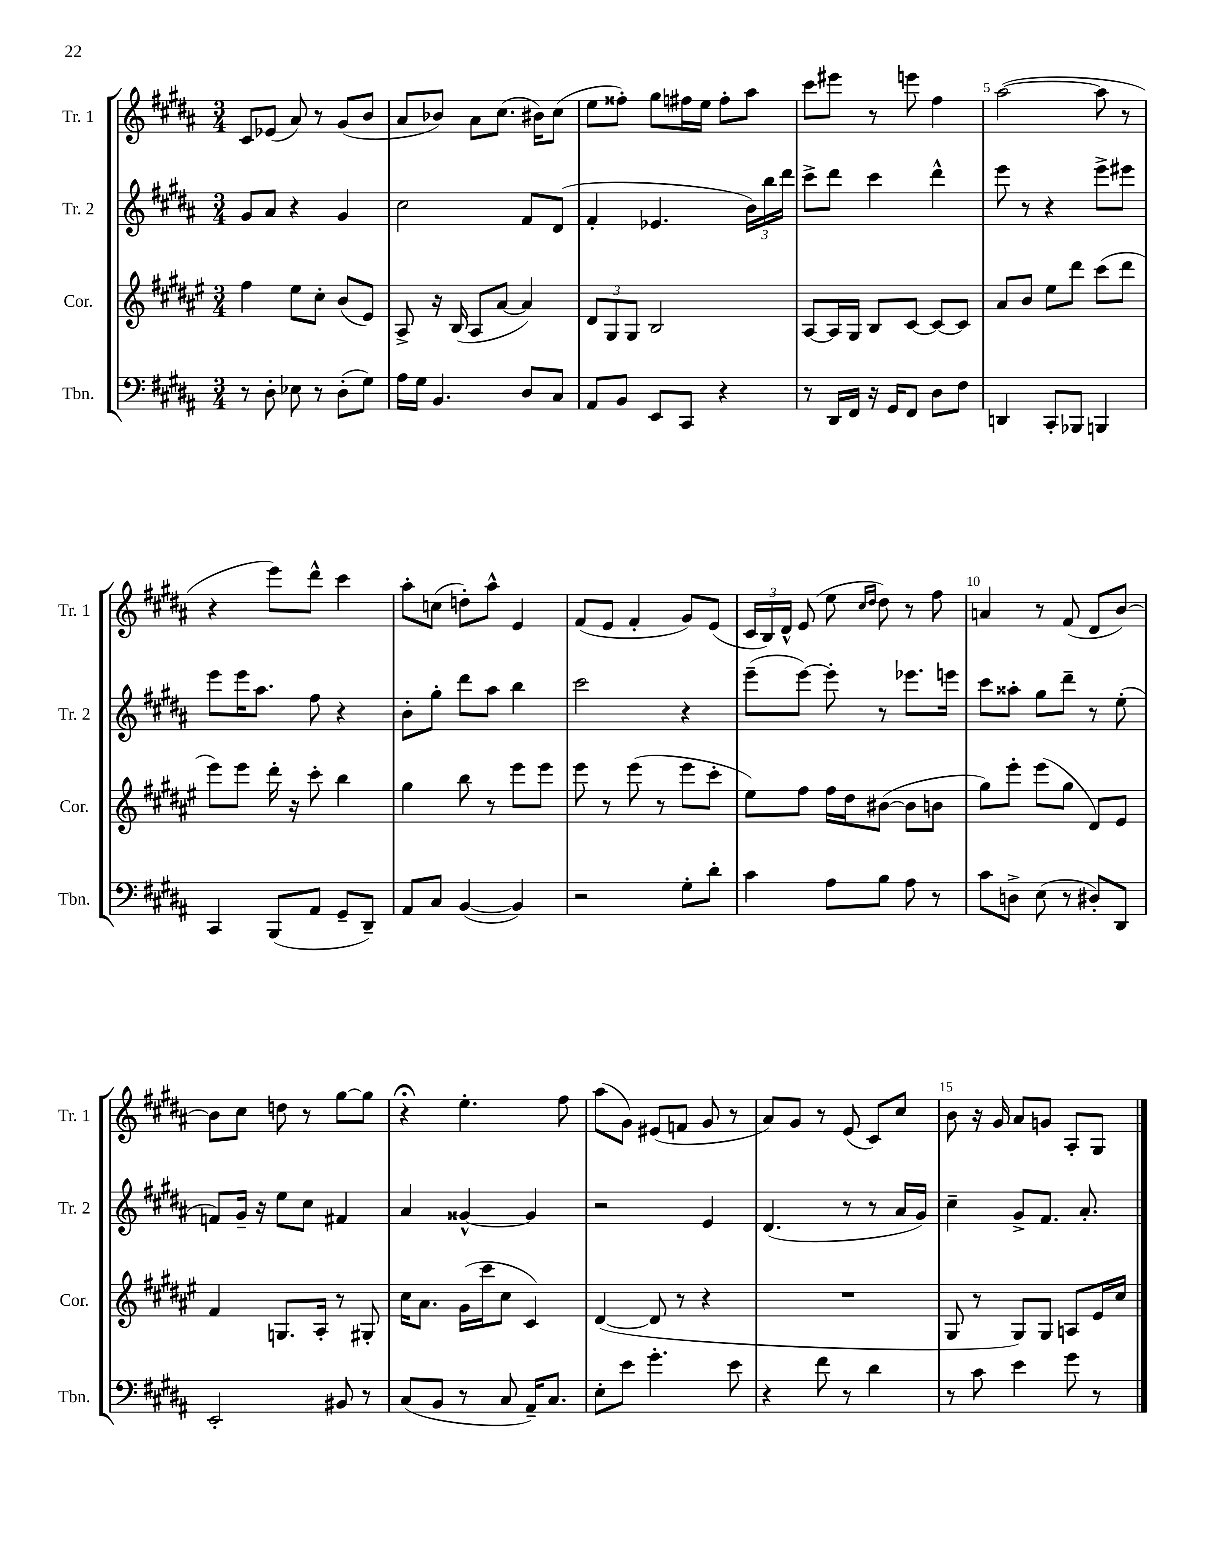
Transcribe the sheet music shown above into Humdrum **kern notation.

**kern	**kern	**kern	**kern
*staff4	*staff3	*staff2	*staff1
*clefF4	*clefG2	*clefG2	*clefG2
*k[f#c#g#d#a#]	*k[f#c#g#d#a#e#]	*k[f#c#g#d#a#]	*k[f#c#g#d#a#]
*M3/4	*M3/4	*M3/4	*M3/4
8r	4ff#	8g#	8c#
8D#'	.	8a#	(8e-
8E-	8ee#	4r	8a#)
8r	8cc#'	.	8r
(8D#'	(8b	4g#	(8g#
8G#)	8e#)	.	8b
=	=	=	=
16A#	8A#^	2cc#	8a#
16G#	.	.	.
4.BB	16r	.	8b-)
.	(16B	.	.
.	8A#	.	8a#
.	[8a#	.	(8.cc#
8D#	4a#])	8f#	.
.	.	.	16b#)
8C#	.	(8d#	(8cc#
=	=	=	=
8AA#	12d#	4f#'	8ee
.	12G#	.	.
8BB	.	.	8ff##')
.	12G#	.	.
8EE	2B	4.e-	8gg#
8CC#	.	.	16ff#
.	.	.	16ee
4r	.	.	8ff#'
.	.	24b)	8aa#
.	.	24bb	.
.	.	24ddd#	.
=	=	=	=
8r	[8A#	8ccc#^	8ccc#
16DD#	16A#]	8ddd#	8eee#
16FF#	16G#	.	.
16r	8B	4ccc#	8r
16GG#	.	.	.
8FF#	[8c#	.	8eee
8D#	8c#_	4ddd#^^	4ff#
8F#	8c#]	.	.
=	=	=	=
4DD	8a#	8eee	([2aa#
.	8b	8r	.
8CC#'	8ee#	4r	.
8BBB-	8ddd#	.	.
4BBB	(8ccc#	8eee^	8aa#]
.	8ddd#	8eee#	8r
=	=	=	=
4CC#	8eee#)	8eee	4r
.	8eee#	16eee	.
.	.	8.aa#	.
(8BBB	16ddd#'	.	8eee)
.	16r	.	.
8AA#	8ccc#'	8ff#	8ddd#^^
8GG#~	4bb	4r	4ccc#
8DD#~)	.	.	.
=	=	=	=
8AA#	4gg#	8b'	8aa#'
8C#	.	8gg#'	(8cc
([4BB	8bb	8ddd#	8dd')
.	8r	8aa#	8aa#^^
4BB])	8eee#	4bb	4e
.	8eee#	.	.
=	=	=	=
2r	8eee#	2ccc#	(8f#
.	8r	.	8e
.	(8eee#	.	4f#'
.	8r	.	.
8G#'	8eee#	4r	8g#)
8d#'	8ccc#'	.	(8e
=	=	=	=
4c#	8ee#)	(8eee~	24c#
.	.	.	24B)
.	.	.	24d#^^
.	8ff#	[8eee)	(8e
8A#	16ff#	8eee']	8ee
.	16dd#	.	.
.	.	.	16qqcc#
.	.	.	16qqdd#
8B	([8b#	8r	8dd#)
8A#	8b#]	8.eee-	8r
8r	8b	.	8ff#
.	.	16eee	.
=	=	=	=
8c#	8gg#)	8ccc#	4a
8D^	8eee#'	8aa##'	.
(8E	(8eee#	8gg#	8r
8r	8gg#	8ddd#~	(8f#
8D#')	8d#)	8r	8d#
8DD#	8e#	(8ee'	[8b)
=	=	=	=
2EE'	4f#	8f)	8b]
.	.	16g#~	8cc#
.	.	16r	.
.	8.G	8ee	8dd
.	.	8cc#	8r
.	16A#'	.	.
8BB#	8r	4f#	[8gg#
8r	8G#'	.	8gg#]
=	=	=	=
(8C#	16cc#	4a#	4r;
.	8.a#	.	.
8BB	.	.	.
8r	(16g#	[4g##^^	4.ee'
.	16ccc#	.	.
8C#	8cc#	.	.
16AA#~)	4c#)	4g##]	.
8.C#	.	.	.
.	.	.	8ff#
=	=	=	=
8E'	([4d#	2r	(8aa#
8e	.	.	8g#)
4.g#'	8d#]	.	(8e#
.	8r	.	8f
.	4r	4e	8g#
8e	.	.	8r
=	=	=	=
4r	2.r	(4.d#	8a#)
.	.	.	8g#
8f#	.	.	8r
8r	.	8r	(8e
4d#	.	8r	8c#)
.	.	16a#	8cc#
.	.	16g#)	.
=	=	=	=
8r	8G#	4cc#~	8b
8c#	8r	.	16r
.	.	.	16g#
4e	8G#)	8g#^	8a#
.	8G#	8.f#	8g
8g#	8A	.	8A#'
.	.	8.a#'	.
8r	16e#	.	8G#
.	16cc#	.	.
==	==	==	==
*-	*-	*-	*-
